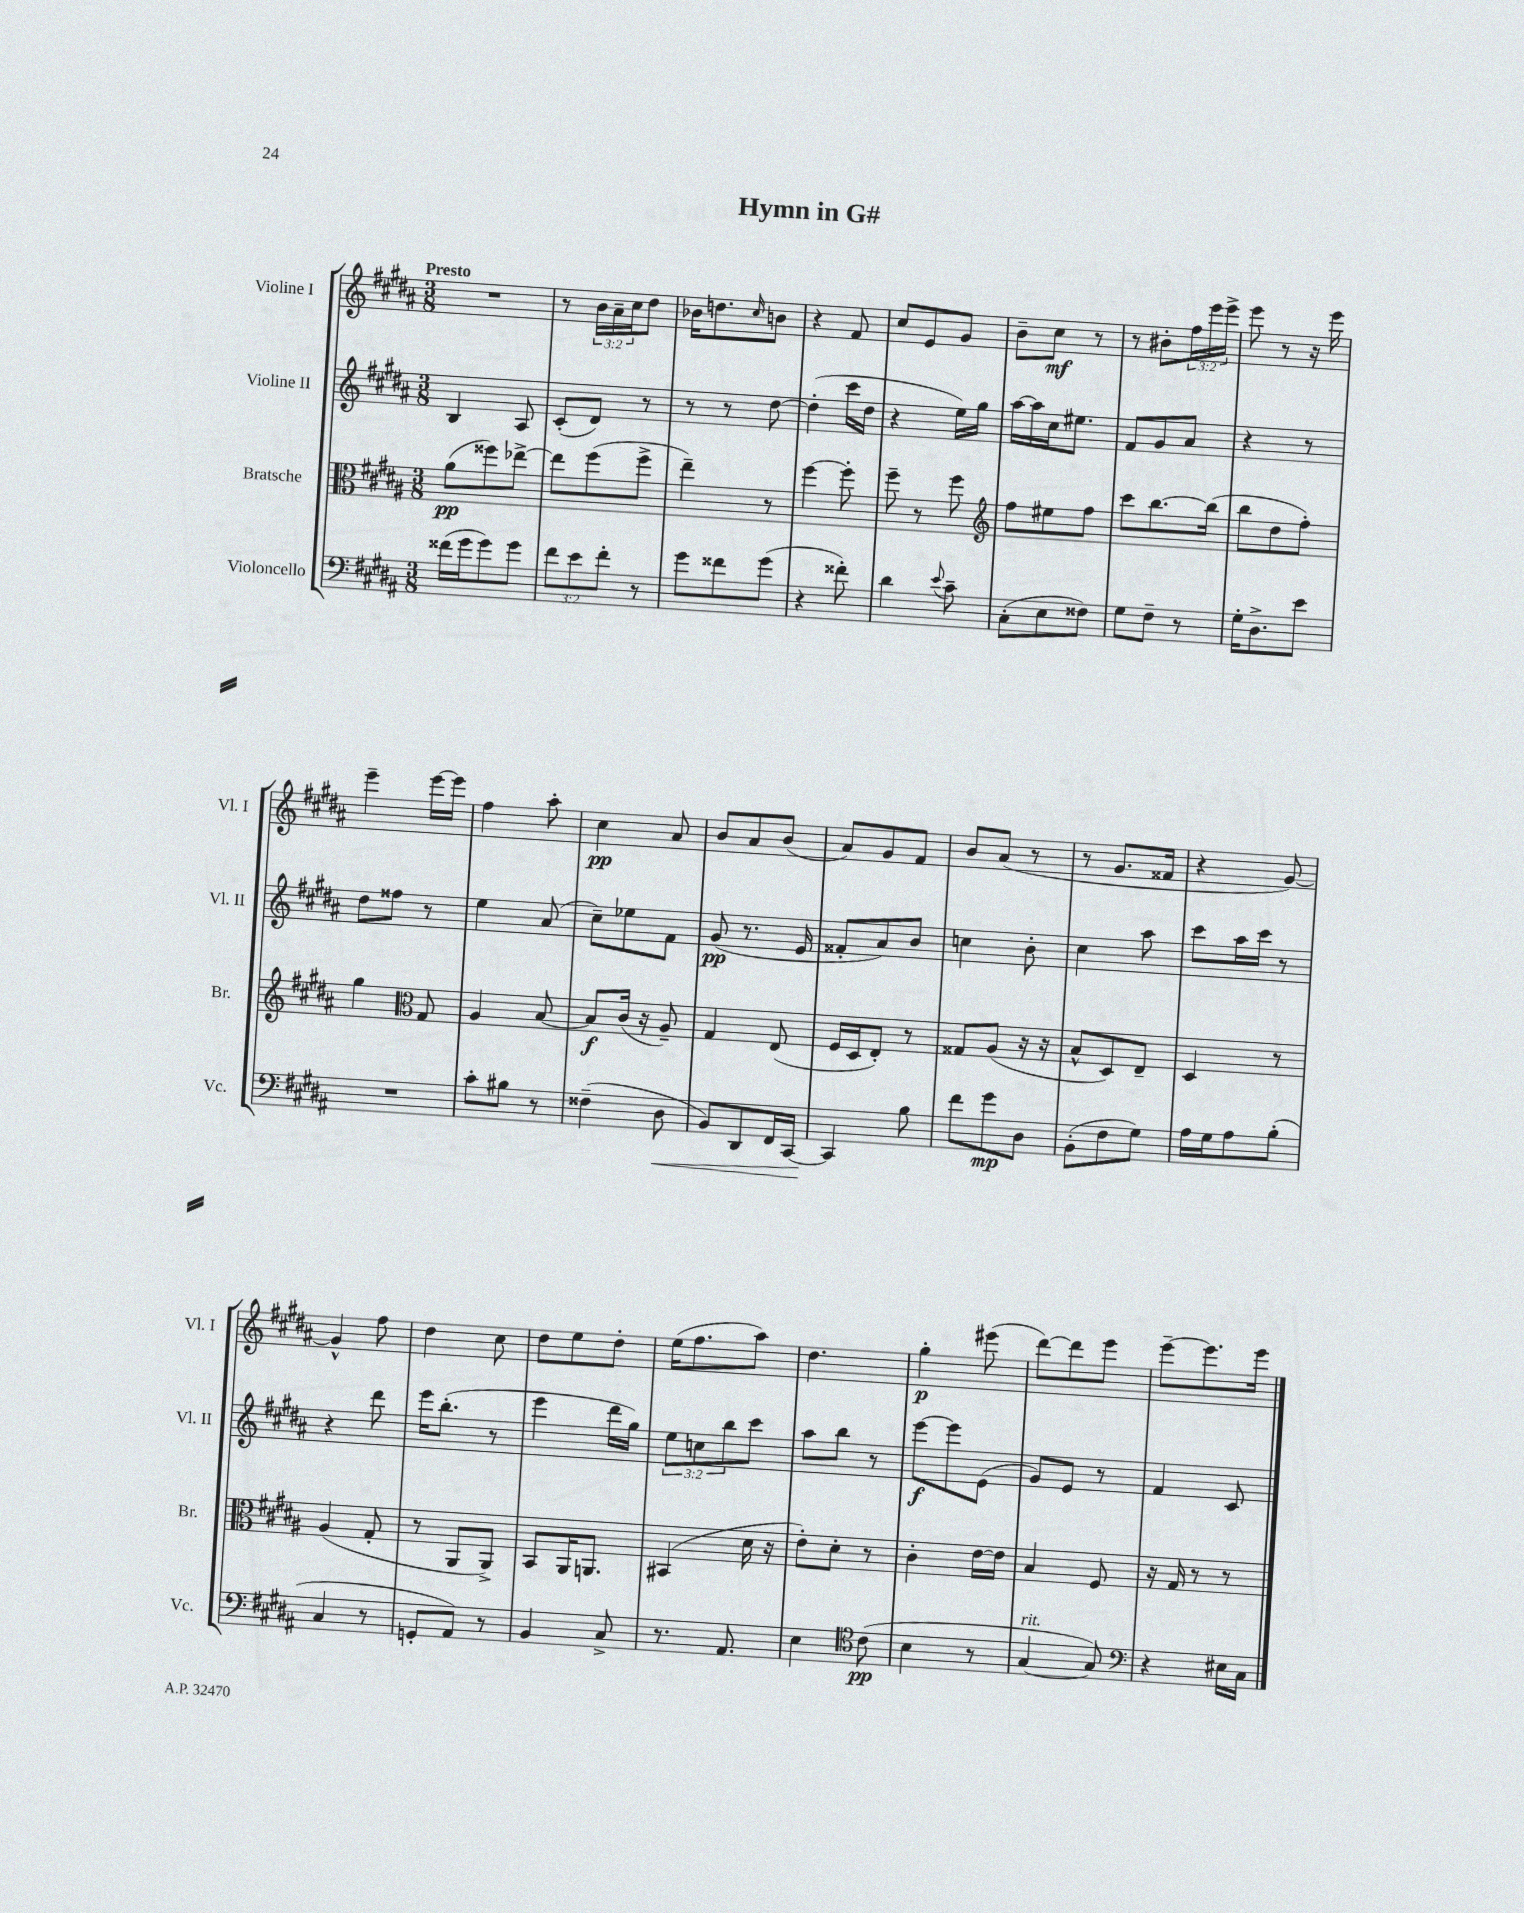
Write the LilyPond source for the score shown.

\header { title = "Hymn in G#" }
<<
\new StaffGroup <<
\new Staff = "s0" \with { instrumentName = "Violine I" shortInstrumentName = "Vl. I" } {
    \clef treble \key b \major \numericTimeSignature \time 3/8 \override Staff.TupletNumber.text = #tuplet-number::calc-fraction-text \tempo "Presto"
    R4. |
    r8 \tuplet 3/2 { b'16 ais'16-- cis''16 } dis''8 |
    bes'16 d''8. \grace { cis''16 } b'8 |
    r4 fis'8 |
    cis''8 e'8 gis'8 |
    b'8-- cis''8\mf r8 |
    r8 bis'8-. \tuplet 3/2 { fis''16 e'''16 e'''16-> } |
    e'''8 r8 r16 e'''16 |
    e'''4-- e'''16~ e'''16 |
    fis''4 ais''8-. |
    cis''4\pp ais'8 |
    b'8 ais'8 b'8( |
    ais'8) gis'8 fis'8 |
    b'8 ais'8( r8 |
    r8 gis'8. fisis'16 |
    r4 gis'8~) |
    gis'4-^ fis''8 |
    dis''4 cis''8 |
    dis''8 e''8 dis''8-. |
    e''16( fis''8. ais''8) |
    dis''4. |
    gis''4-.\p eis'''8( |
    dis'''8~) dis'''8 e'''8 |
    e'''8~-- e'''8. e'''16 \bar "|." |
}
\new Staff = "s1" \with { instrumentName = "Violine II" shortInstrumentName = "Vl. II" } {
    \clef treble \key b \major \numericTimeSignature \time 3/8 \override Staff.TupletNumber.text = #tuplet-number::calc-fraction-text
    b4 ais8 |
    cis'8-.( dis'8) r8 |
    r8 r8 dis''8~ |
    dis''4-.( cis'''16 dis''16 |
    r4 e''16) gis''16 |
    ais''16~ ais''16 cis''16 eis''8. |
    fis'8 gis'8 ais'8 |
    r4 r8 |
    dis''8 fisis''8 r8 |
    e''4 ais'8( |
    cis''8--) ees''8 fis'8 |
    gis'8\pp( r8. e'16 |
    fisis'8-. ais'8) b'8 |
    c''4 b'8-. |
    cis''4 ais''8 |
    cis'''8 ais''16 cis'''16 r8 |
    r4 dis'''8 |
    e'''16 b''8.-.( r8 |
    e'''4 dis'''16 gis''16) |
    \tuplet 3/2 { e''8 c''8 b''8 } cis'''8 |
    ais''8 b''8 r8 |
    e'''8~\f e'''8 e'8( |
    gis'8) e'8 r8 |
    fis'4 cis'8 \bar "|." |
}
\new Staff = "s2" \with { instrumentName = "Bratsche" shortInstrumentName = "Br." } {
    \clef alto \key b \major \numericTimeSignature \time 3/8
    ais'8\pp( fisis''8) ees''8~-> |
    ees''8 fis''8( fis''8-> |
    e''4--) r8 |
    fis''4~ fis''8-. |
    fis''8-- r8 fis''8 |
    \clef treble fis''8 eis''8 fis''8 |
    cis'''8 b''8.~ b''16( |
    b''8 dis''8 fis''8-.) |
    gis''4 \clef alto gis8 |
    ais4 b8~ |
    b8\f cis'16( r16 ais8--) |
    gis4 e8( |
    fis16 dis16 e8-.) r8 |
    gisis8 ais8( r16 r16 |
    b8-^ dis8) e8-- |
    dis4 r8 |
    ais4( gis8-. |
    r8 ais,8 ais,8->) |
    b,8 ais,16 a,8. |
    bis,4( dis'16 r16 |
    e'8-.) dis'8-. r8 |
    cis'4-. e'16~ e'16 |
    b4 fis8 |
    r16 gis16 r8 r8 \bar "|." |
}
\new Staff = "s3" \with { instrumentName = "Violoncello" shortInstrumentName = "Vc." } {
    \clef bass \key b \major \numericTimeSignature \time 3/8 \override Staff.TupletNumber.text = #tuplet-number::calc-fraction-text
    fisis'16( gis'16 gis'8) gis'8 |
    \tuplet 3/2 { fis'8 e'8 fis'8-. } r8 |
    gis'8 fisis'8 gis'8( |
    r4 fisis'8-.) |
    dis'4 \appoggiatura { e'8 } cis'8-- |
    cis8-.( e8 fisis8) |
    gis8 fis8-- r8 |
    gis16-. dis8.-> e'8 |
    R4. |
    cis'8-. bis8 r8 |
    fisis4--( dis8\< |
    b,8) dis,8 fis,16 cis,16~ |
    cis,4\! b8 |
    fis'8 gis'8\mp dis8 |
    b,8-.( fis8 gis8) |
    ais16 gis16 ais8 b8-.( |
    cis4 r8 |
    g,8-. ais,8) r8 |
    b,4 cis8-> |
    r8. ais,8. |
    e4 \clef tenor cis'8\pp( |
    b4 r8 |
    gis4~^\markup { \italic "rit." } gis8) |
    \clef bass r4 eis16 cis16 \bar "|." |
}
>>
>>
\layout { \context { \Score \remove "Bar_number_engraver" } }
